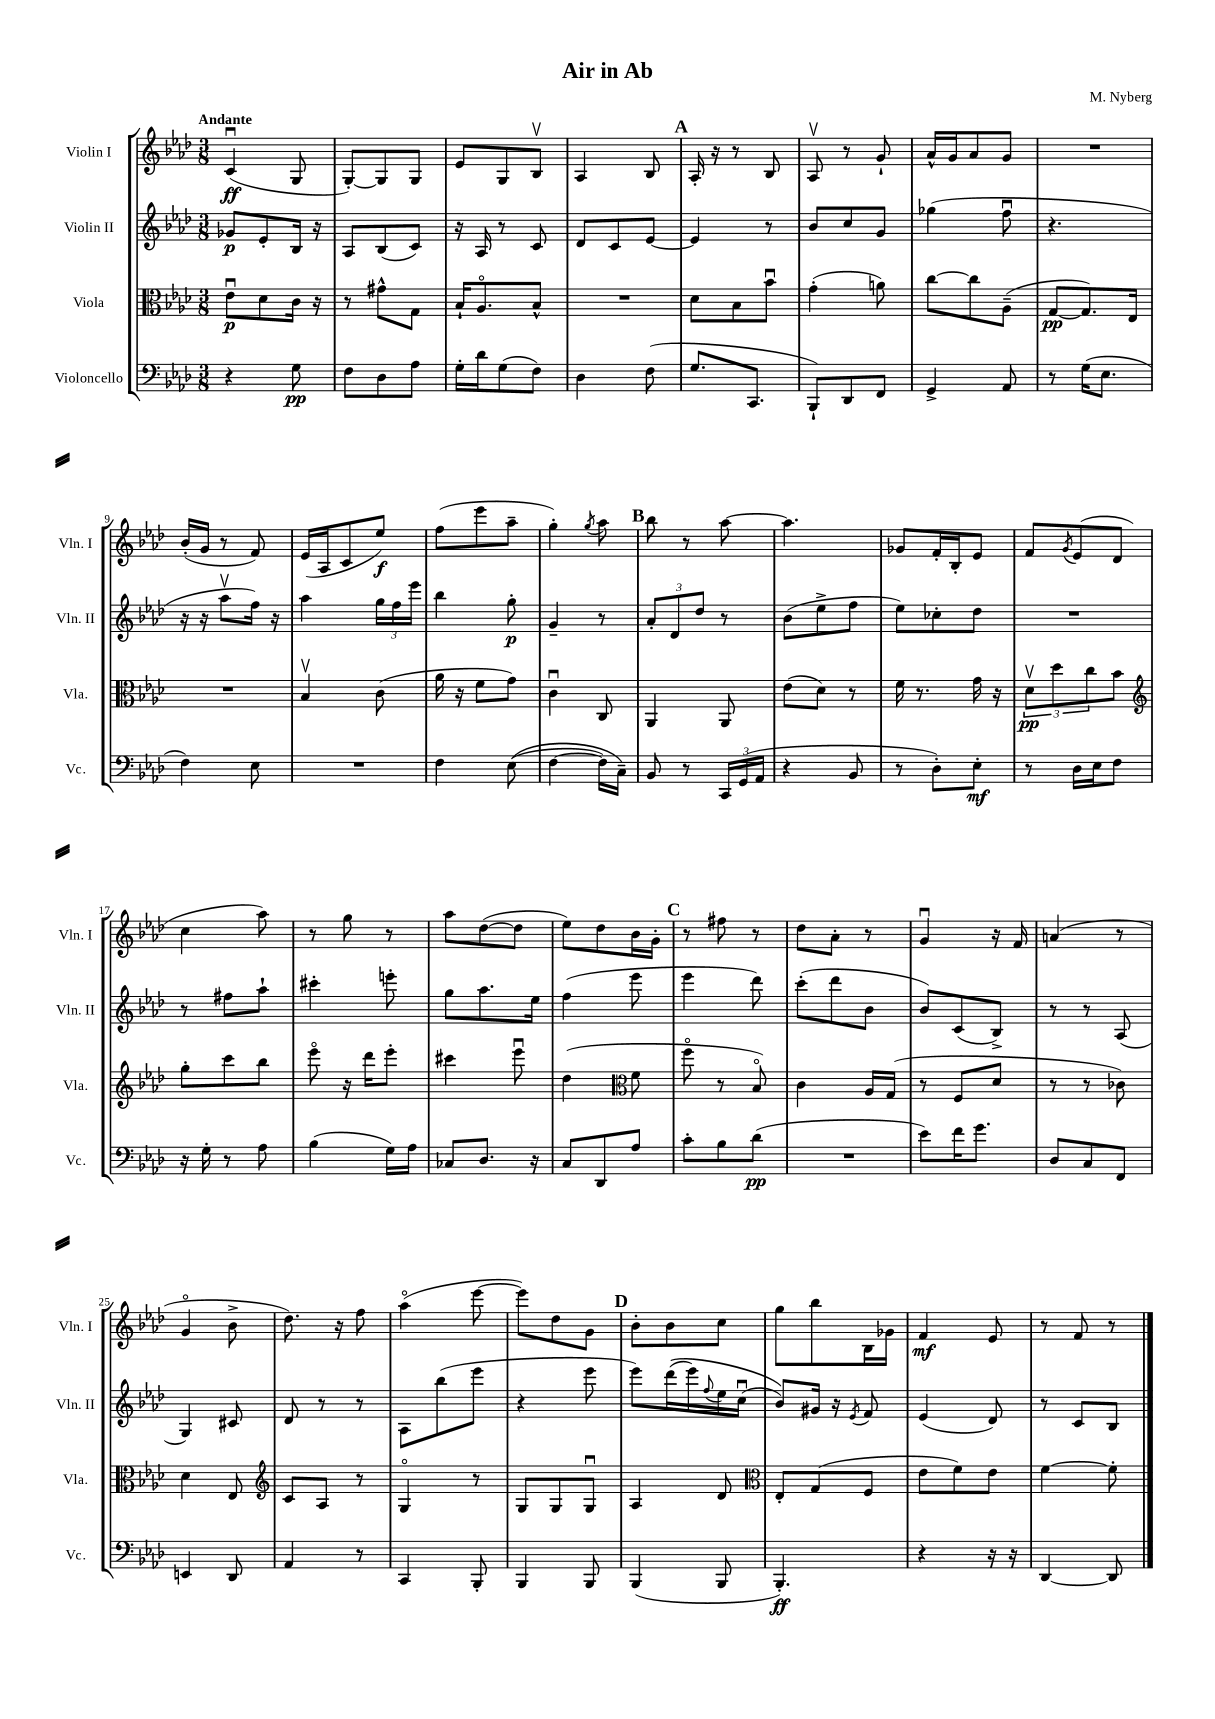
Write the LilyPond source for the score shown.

\header { title = "Air in Ab" composer = "M. Nyberg" }
<<
\new StaffGroup <<
\new Staff = "s0" \with { instrumentName = "Violin I" shortInstrumentName = "Vln. I" } {
    \clef treble \key aes \major \numericTimeSignature \time 3/8 \tempo "Andante"
    c'4\downbow\ff( g8 |
    g8~-.) g8 g8 |
    ees'8 g8 bes8\upbow |
    aes4 bes8 |
    \mark \markup { \bold "A" } aes16-. r16 r8 bes8 |
    aes8\upbow r8 g'8-! |
    aes'16-^ g'16 aes'8 g'8 |
    R4. |
    bes'16-.( g'16 r8 f'8) |
    ees'16( aes16 c'8 ees''8\f) |
    f''8( ees'''8 aes''8-- |
    g''4-.) \acciaccatura { g''8 } aes''8 |
    \mark \markup { \bold "B" } bes''8 r8 aes''8~ |
    aes''4. |
    ges'8 f'16-. bes16-. ees'8 |
    f'8 \acciaccatura { g'8 } ees'8( des'8 |
    c''4 aes''8) |
    r8 g''8 r8 |
    aes''8 des''8~( des''8 |
    ees''8) des''8 bes'16 g'16-. |
    \mark \markup { \bold "C" } r8 fis''8 r8 |
    des''8 aes'8-. r8 |
    g'4\downbow r16 f'16 |
    a'4( r8 |
    g'4\flageolet bes'8-> |
    des''8.) r16 f''8 |
    aes''4\flageolet( ees'''8~ |
    ees'''8) des''8 g'8 |
    \mark \markup { \bold "D" } bes'8-. bes'8 c''8 |
    g''8 bes''8 bes16 ges'16 |
    f'4\mf ees'8 |
    r8 f'8 r8 \bar "|." |
}
\new Staff = "s1" \with { instrumentName = "Violin II" shortInstrumentName = "Vln. II" } {
    \clef treble \key aes \major \numericTimeSignature \time 3/8
    ges'8\p ees'8-. bes16 r16 |
    aes8 bes8( c'8) |
    r16 aes16 r8 c'8 |
    des'8 c'8 ees'8~ |
    \mark \markup { \bold "A" } ees'4 r8 |
    bes'8 c''8 g'8 |
    ges''4( f''8\downbow |
    r4. |
    r16 r16 aes''8\upbow f''16) r16 |
    aes''4 \tuplet 3/2 { g''16 f''16 ees'''16 } |
    bes''4 g''8-.\p |
    g'4-- r8 |
    \mark \markup { \bold "B" } \tuplet 3/2 { aes'8-. des'8 des''8 } r8 |
    bes'8( ees''8-> f''8 |
    ees''8) ces''8-. des''8 |
    R4. |
    r8 fis''8 aes''8-! |
    cis'''4-. e'''8-. |
    g''8 aes''8. ees''16 |
    f''4( ees'''8 |
    \mark \markup { \bold "C" } ees'''4 des'''8) |
    c'''8-.( des'''8 bes'8 |
    bes'8) c'8( bes8->) |
    r8 r8 aes8( |
    g4) cis'8 |
    des'8 r8 r8 |
    aes8 bes''8( ees'''8 |
    r4 ees'''8 |
    \mark \markup { \bold "D" } ees'''8) des'''16(\( ees'''16) \appoggiatura { f''8 } ees''16 c''16\downbow( |
    bes'8)\) gis'16 r16 \acciaccatura { ees'8 } f'8 |
    ees'4( des'8) |
    r8 c'8 bes8 \bar "|." |
}
\new Staff = "s2" \with { instrumentName = "Viola" shortInstrumentName = "Vla." } {
    \clef alto \key aes \major \numericTimeSignature \time 3/8
    ees'8\downbow\p des'8 c'16 r16 |
    r8 gis'8-^ g8 |
    bes16-! aes8.\flageolet bes8-^ |
    R4. |
    \mark \markup { \bold "A" } des'8 bes8 bes'8\downbow |
    g'4-.( a'8) |
    c''8~ c''8 aes8--( |
    g8~\pp g8.) ees16 |
    R4. |
    bes4\upbow c'8( |
    aes'16 r16 f'8 g'8) |
    c'4\downbow c8 |
    \mark \markup { \bold "B" } aes,4 aes,8 |
    ees'8( des'8) r8 |
    f'16 r8. g'16 r16 |
    \tuplet 3/2 { des'8\upbow\pp des''8 c''8 } bes'8 |
    \clef treble g''8-. c'''8 bes''8 |
    ees'''8\flageolet r16 des'''16 ees'''8-. |
    cis'''4 ees'''8\downbow |
    des''4( \clef alto f'8 |
    \mark \markup { \bold "C" } f''8\flageolet r8 bes8\flageolet) |
    c'4 aes16 g16( |
    r8 f8 des'8 |
    r8 r8 ces'8) |
    des'4 ees8 |
    \clef treble c'8 aes8 r8 |
    g4\flageolet r8 |
    g8 g8 g8\downbow |
    \mark \markup { \bold "D" } aes4 des'8 |
    \clef alto ees8-. g8( f8 |
    ees'8 f'8) ees'8 |
    f'4~ f'8-. \bar "|." |
}
\new Staff = "s3" \with { instrumentName = "Violoncello" shortInstrumentName = "Vc." } {
    \clef bass \key aes \major \numericTimeSignature \time 3/8
    r4 g8\pp |
    f8 des8 aes8 |
    g16-. des'16 g8( f8) |
    des4 f8( |
    \mark \markup { \bold "A" } g8. c,8. |
    bes,,8-!) des,8 f,8 |
    g,4-> aes,8 |
    r8 g16( ees8. |
    f4) ees8 |
    R4. |
    f4 ees8(\( |
    f4~ f16) c16--\) |
    \mark \markup { \bold "B" } bes,8 r8 \tuplet 3/2 { c,16 g,16( aes,16 } |
    r4 bes,8 |
    r8 des8-.) ees8-.\mf |
    r8 des16 ees16 f8 |
    r16 g16-. r8 aes8 |
    bes4( g16) aes16 |
    ces8 des8. r16 |
    c8 des,8 aes8 |
    \mark \markup { \bold "C" } c'8-. bes8 des'8\pp( |
    R4. |
    ees'8) f'16 g'8. |
    des8 c8 f,8 |
    e,4 des,8 |
    aes,4 r8 |
    c,4 bes,,8-. |
    bes,,4 bes,,8 |
    \mark \markup { \bold "D" } bes,,4( bes,,8 |
    bes,,4.-.\ff) |
    r4 r16 r16 |
    des,4~ des,8 \bar "|." |
}
>>
>>
